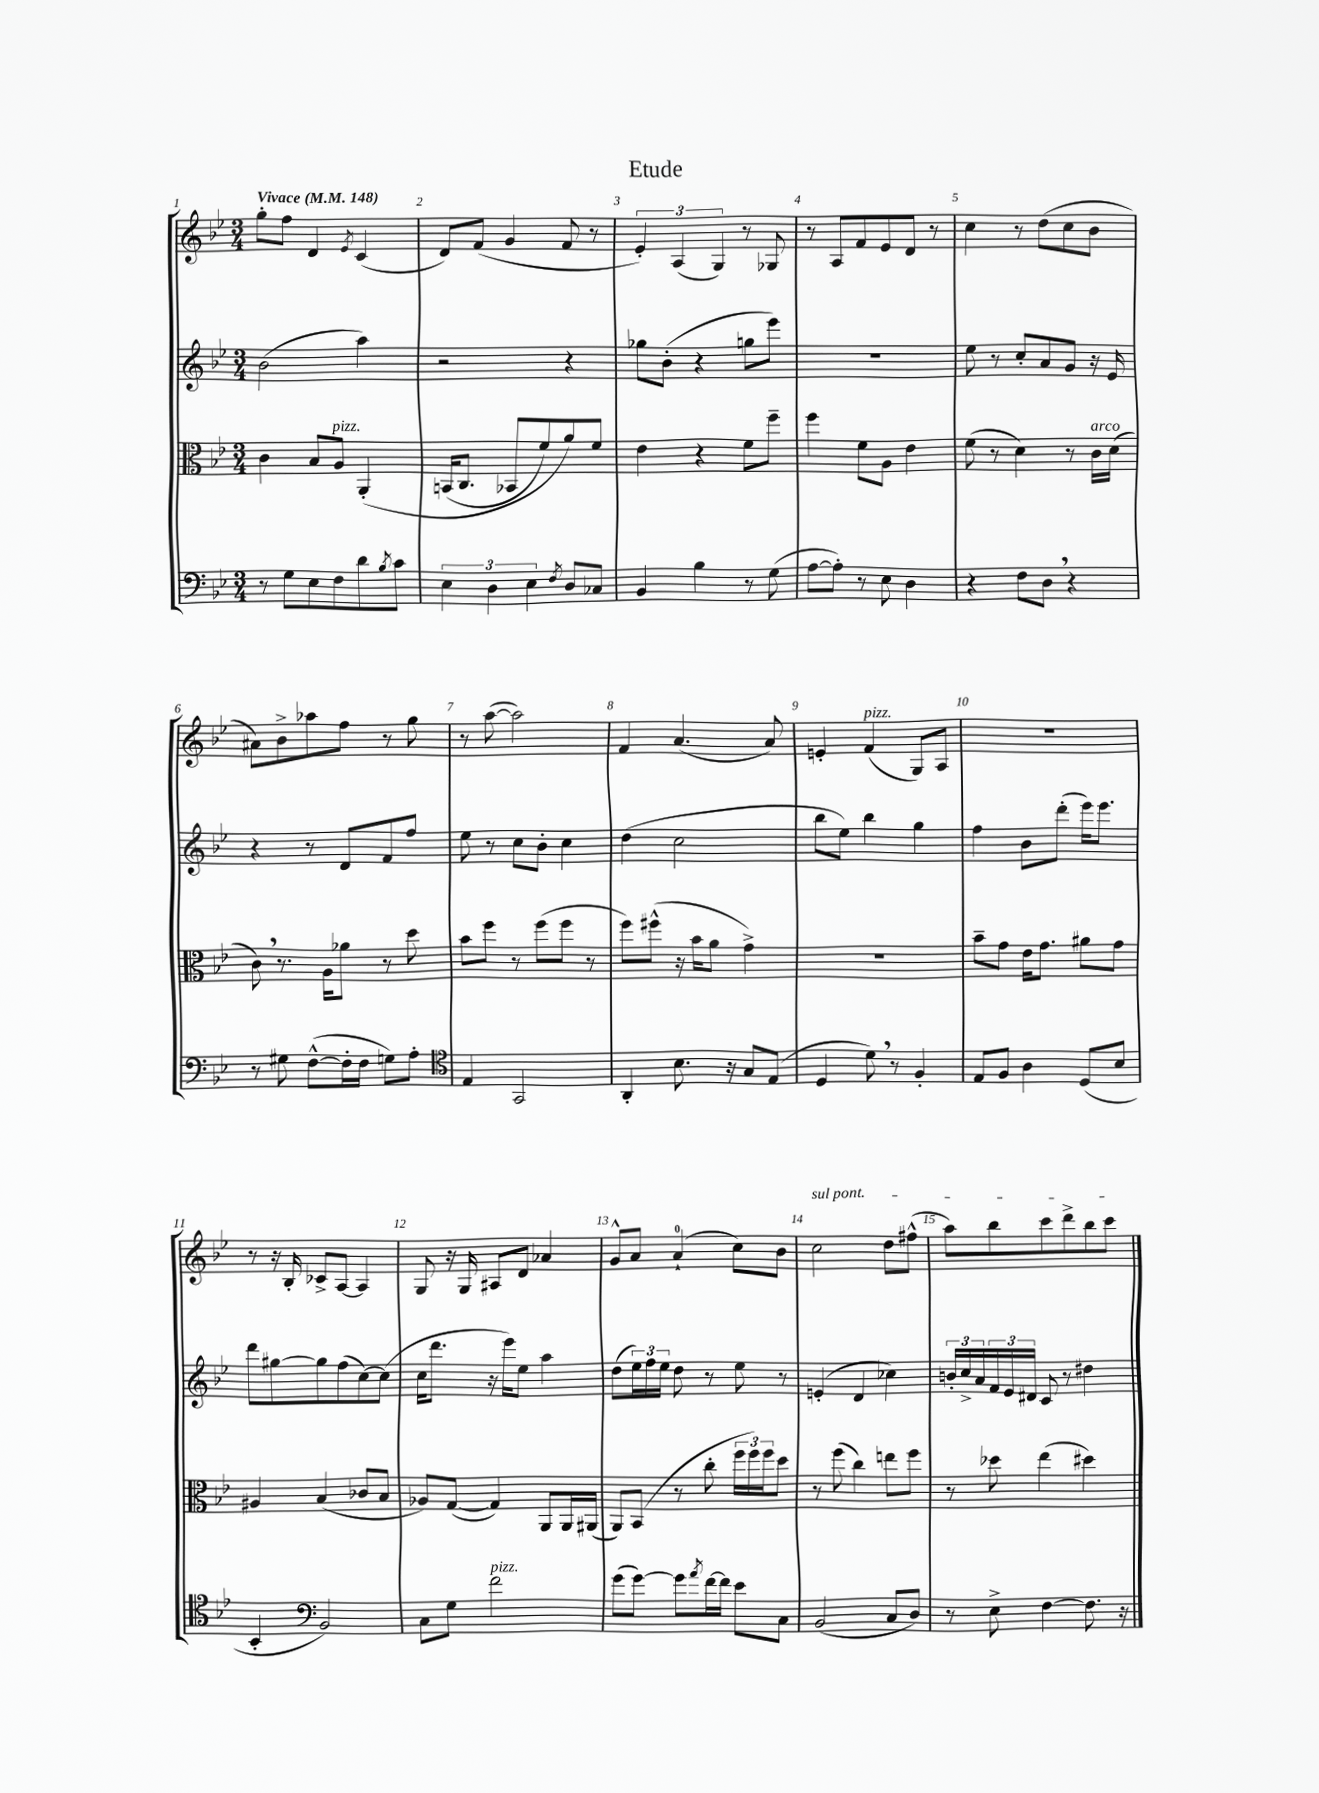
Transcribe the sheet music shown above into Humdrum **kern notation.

**kern	**kern	**kern	**kern
*staff4	*staff3	*staff2	*staff1
*clefF4	*clefC3	*clefG2	*clefG2
*k[b-e-]	*k[b-e-]	*k[b-e-]	*k[b-e-]
*M3/4	*M3/4	*M3/4	*M3/4
*MM148	*MM148	*MM148	*MM148
8r	4c\	(2b-\	8gg'\L
8G\L	.	.	8ff\J
8E-\	8B-/L	.	4d/
8F\	8A/J	.	.
.	.	.	8qe-/
8d\	&(4AA'/	4aa\)	(4c/
8qB-/	.	.	.
8c\J	.	.	.
=	=	=	=
6E-\	(16BB/LK	2r	8d/L)
.	8.C/J	.	.
.	.	.	(8f/J
6D\	.	.	.
.	8BB-/L	.	4g/
6E-\	.	.	.
.	8f/)	.	.
8qF/	.	.	.
8D/L	8a/&)	4r	8f/
8C-/J	8f/J	.	8r
=	=	=	=
4BB-/	4e-\	8gg-\L	6e-'/)
.	.	(8b-'\J	.
.	.	.	(6A/
4B-\	4r	4r	.
.	.	.	6G/)
8r	8f\L	8gg\L	8r
(8G\	8ff~\J	8eee-\J)	8G-/
=	=	=	=
[8A\L	4ff\	2.r	8r
8A'\]J)	.	.	8A/L
8r	8f\L	.	8f/
8E-\	8A\J	.	8e-/
4D\	4e-\	.	8d/J
.	.	.	8r
=	=	=	=
4r	(8f\	8ee-\	4cc\
.	8r	8r	.
8F\L	4d\)	8cc'/L	8r
8D\J	.	8a/	(8dd\L
4r	8r	8g/J	8cc\
.	16c\LL	16r	8b-\J
.	(16d\JJ	16e-/	.
=	=	=	=
8r	8c\)	4r	8a#\L)
8G#\	8.r	.	8b-^\
([8F^^\L	.	8r	8aa-\
.	16A\LK	.	.
16F'\]L	8a-\J	8d/L	8ff\J
16F\JJ	.	.	.
8G\L)	8r	8f/	8r
8A'\J	8dd\	8ff/J	8gg\
=	=	=	=
*clefC4	*	*	*
4E-/	8b-\L	8ee-\	8r
.	8ff\J	8r	([8aa\
2GG/	8r	8cc\L	2aa\])
.	(8ff\L	8b-'\J	.
.	8ff\J	4cc\	.
.	8r	.	.
=	=	=	=
4AA'/	8ff\L)	(4dd\	4f/
.	(8ff#^^\J	.	.
8.B-\	16r	2cc\	(4.a/
.	16b-\LK	.	.
.	8a\J	.	.
16r	.	.	.
8G/L	4g^\)	.	.
(8E-/J	.	.	8a/)
=	=	=	=
4D/	2.r	8bb-\L	4e'/
.	.	8ee-\J)	.
8d\)	.	4bb-\	(4f/
8r	.	.	.
4F'/	.	4gg\	8G/L)
.	.	.	8A/J
=	=	=	=
8E-/L	8b-~\L	4ff\	2.r
8F/J	8g\J	.	.
4A\	16e-\LK	8b-\L	.
.	8.g\J	.	.
.	.	(8ddd'\J	.
(8D/L	8a#\L	16eee-\LK)	.
.	.	8.eee-\J	.
8B-/J	8g\J	.	.
=	=	=	=
4BB-'/	4A#/	8ddd\L	8r
.	.	[8gg#\	16r
.	.	.	16B-'/
*clefF4	*	*	*
2BB-/)	(4B-/	8gg#\]	8c-^/L
.	.	(8ff\	[8A/J
.	8c-/L	[8cc\)	4A/]
.	8B-/J	(8cc\]J	.
=	=	=	=
8C\L	8A-/L)	16cc\LK	8G/
.	.	8.ddd\J	.
8G\J	([8G/J	.	16r
.	.	.	16G/
2f\	4G/])	16r	8A#/L
.	.	16eee-\LK)	.
.	.	8ee-\J	8d/J
.	8AA/L	4aa\	4a-/
.	16AA/L	.	.
.	(16AA#/JJ	.	.
=	=	=	=
(8g\L	8AA/L)	(8dd\L	8g^^/L
[8g\J)	(8BB-/J	24ee-\L)	8a/J
.	.	24ff\	.
.	.	24ee-\JJ	.
8g\]L	8r	8dd\	(4a`/
8qa/	.	.	.
[16f\L	8cc'\	8r	.
16f\]JJ	.	.	.
8e-\L	24ff\LL	8ee-\	8cc\L)
.	24ff\)	.	.
.	24ff\J	.	.
8C\J	8dd\J	8r	8b-\J
=	=	=	=
(2BB-/	8r	(4e'/	2cc\
.	(8ff\	.	.
.	4cc\)	4d/	.
8C/L	8ee\L	4cc-\)	8dd\L
8D/J)	8ff\J	.	(8ff#^^\J
=	=	=	=
8r	8r	24b'/LL	8aa\L)
.	.	24cc^/	.
.	.	24a/	.
8E-^\	8dd-\	24f/	8bb-\
.	.	24e-/	.
.	.	24d#/JJ	.
[4F\	(4ee-\	8c/	8ccc\
.	.	8r	8ddd^\
8.F\]	4dd#\)	4dd#\	8bb-\
.	.	.	8ccc\J
16r	.	.	.
==	==	==	==
*-	*-	*-	*-
